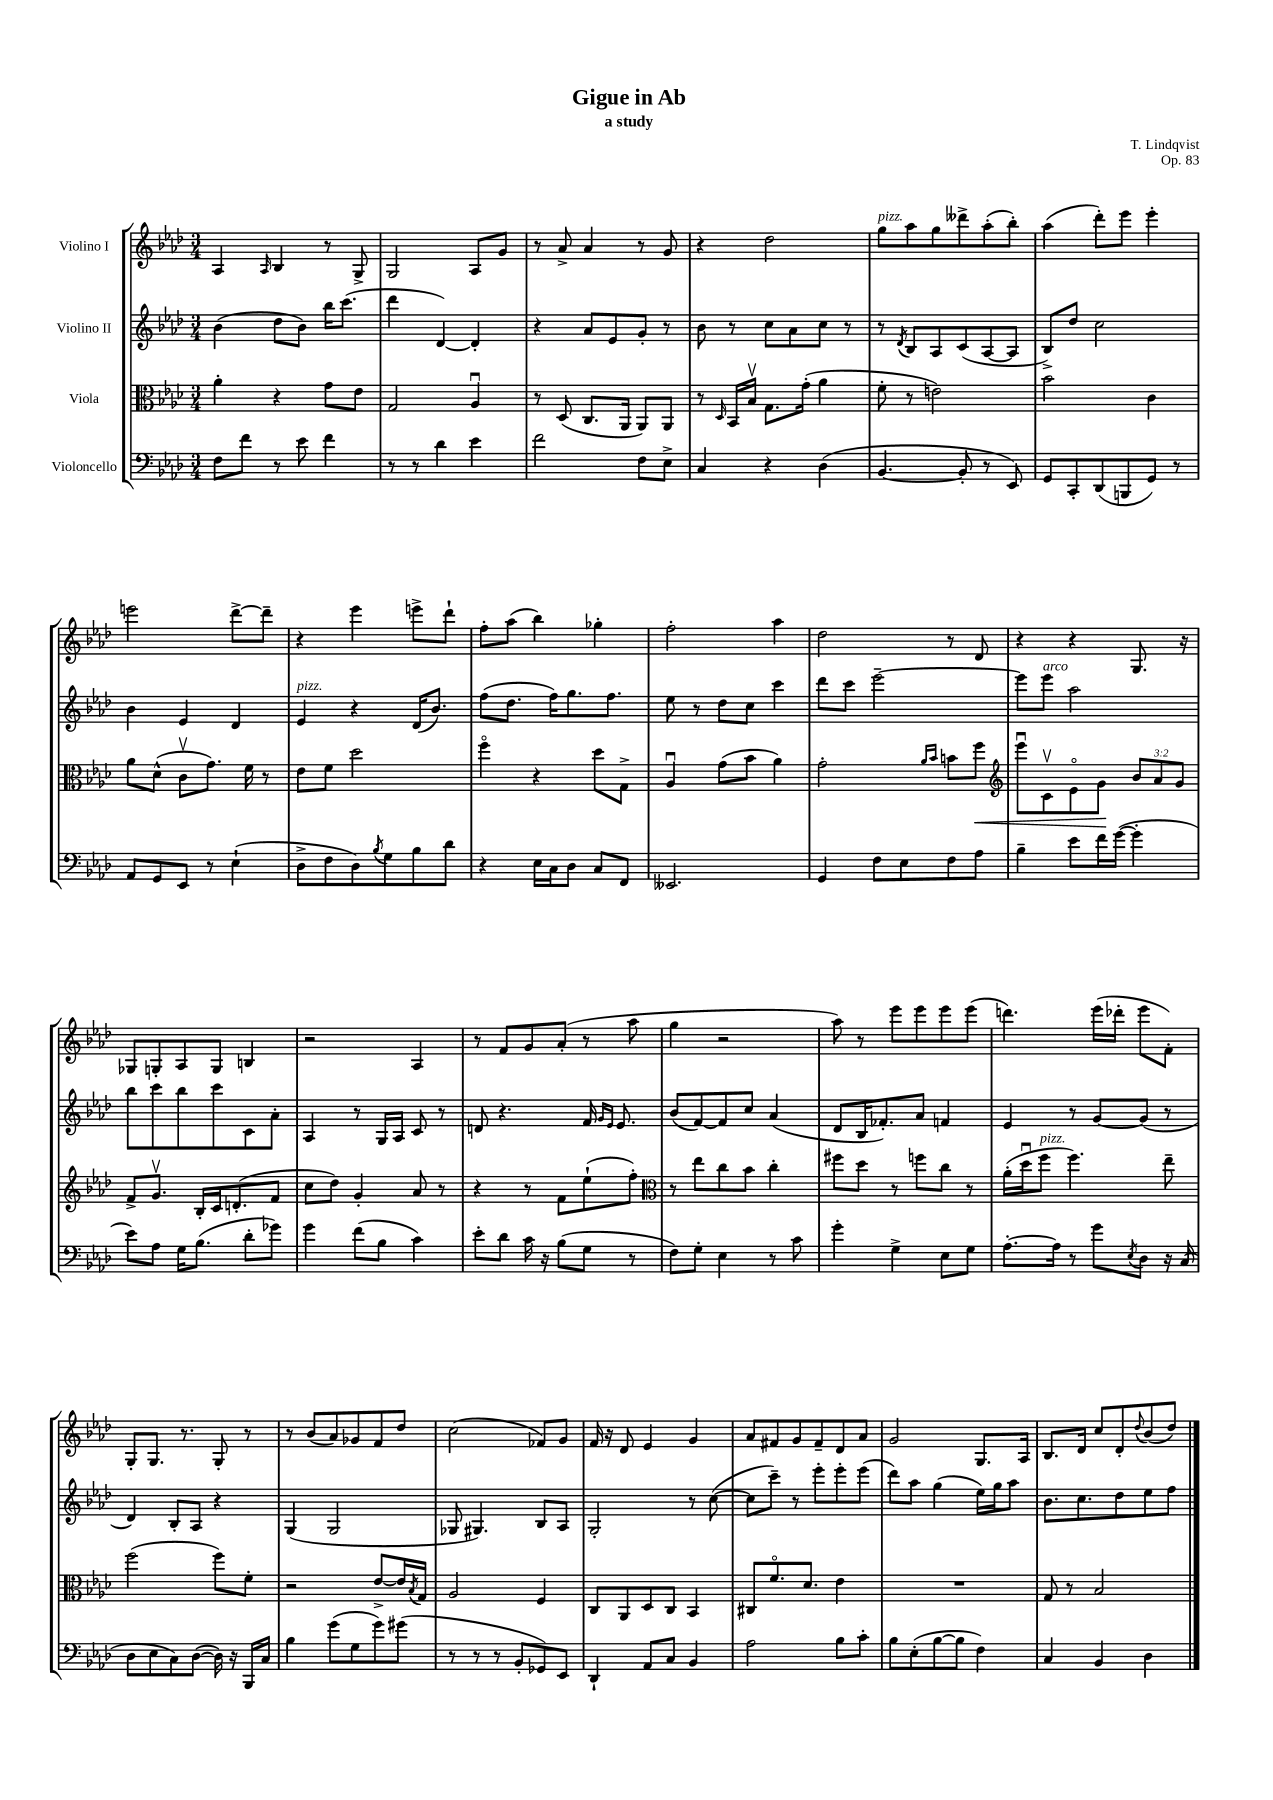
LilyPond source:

\header { title = "Gigue in Ab" composer = "T. Lindqvist" subtitle = "a study" opus = "Op. 83" }
<<
\new StaffGroup <<
\new Staff = "s0" \with { instrumentName = "Violino I" } {
    \clef treble \key aes \major \numericTimeSignature \time 3/4
    aes4 \grace { aes16 } bes4 r8 g8-> |
    g2 aes8 g'8 |
    r8 aes'8-> aes'4 r8 g'8 |
    r4 des''2 |
    g''8^\markup { \italic "pizz." } aes''8 g''8 deses'''8-> aes''8-.( bes''8-.) |
    aes''4( des'''8-.) ees'''8 ees'''4-. |
    e'''2 des'''8~-> des'''8-- |
    r4 ees'''4 e'''8-> des'''8-! |
    f''8-. aes''8( bes''4) ges''4-. |
    f''2-. aes''4 |
    des''2 r8 des'8 |
    r4 r4 g8. r16 |
    ges8 g8-. aes8 g8 b4 |
    r2 aes4 |
    r8 f'8 g'8 aes'8-.( r8 aes''8 |
    g''4 r2 |
    aes''8) r8 ees'''8 ees'''8 ees'''8 ees'''8( |
    d'''4.) ees'''16( des'''16-. ees'''8 f'8-.) |
    g8-. g8. r8. g8-. r8 |
    r8 bes'8( aes'8) ges'8 f'8 des''8 |
    c''2( fes'8) g'8 |
    f'16 r16 des'8 ees'4 g'4 |
    aes'8 fis'8 g'8 fis'8-- des'8 aes'8 |
    g'2 g8. aes16 |
    bes8. des'16 c''8 des'8-. \appoggiatura { des''8 } bes'8( des''8) \bar "|." |
}
\new Staff = "s1" \with { instrumentName = "Violino II" } {
    \clef treble \key aes \major \numericTimeSignature \time 3/4
    bes'4( des''8 bes'8) bes''16 c'''8.( |
    des'''4 des'4~) des'4-. |
    r4 aes'8 ees'8 g'8-. r8 |
    bes'8 r8 c''8 aes'8 c''8 r8 |
    r8 \acciaccatura { des'8 } bes8 aes8 c'8( aes8~ aes8 |
    bes8->) des''8 c''2 |
    bes'4 ees'4 des'4 |
    ees'4^\markup { \italic "pizz." } r4 des'16( bes'8.) |
    f''8( des''8. f''16) g''8. f''8. |
    ees''8 r8 des''8 c''8 c'''4 |
    des'''8 c'''8 ees'''2~-- |
    ees'''8 ees'''8^\markup { \italic "arco" } aes''2 |
    bes''8 c'''8 bes''8 c'''8 c'8 aes'8-. |
    aes4 r8 g16 aes16 c'8 r8 |
    d'8 r4. f'16 \grace { g'16 ees'16 } ees'8. |
    bes'8( f'8~) f'8 c''8 aes'4( |
    des'8 bes16 fes'8.-.) aes'8 f'4 |
    ees'4 r8 g'8~ g'8( r8 |
    des'4) bes8-. aes8 r4 |
    g4( g2 |
    ges8 gis4.) bes8 aes8 |
    g2-. r8 c''8~( |
    c''8 c'''8--) r8 ees'''8-. ees'''8-. ees'''8( |
    des'''8) aes''8 g''4( ees''16) g''16 aes''8 |
    bes'8. c''8. des''8 ees''8 f''8 \bar "|." |
}
\new Staff = "s2" \with { instrumentName = "Viola" } {
    \clef alto \key aes \major \numericTimeSignature \time 3/4 \override Staff.TupletNumber.text = #tuplet-number::calc-fraction-text
    aes'4-. r4 g'8 ees'8 |
    g2 aes4\downbow |
    r8 des8( c8. aes,16 aes,8) aes,8 |
    r8 \grace { des16 } bes,16 bes16\upbow g8. g'16-.( aes'4 |
    f'8-. r8 e'2) |
    bes'2 c'4 |
    aes'8 des'8-^( c'8\upbow g'8.) f'16 r8 |
    ees'8 f'8 des''2 |
    f''4\flageolet r4 des''8 g8-> |
    aes4\downbow g'8( bes'8 aes'4) |
    g'2-. \grace { aes'16 bes'16 } b'8 f''8\< |
    \clef treble ees'''8\downbow c'8\upbow ees'8\flageolet g'8\! \tuplet 3/2 { bes'8 aes'8 g'8 } |
    f'8-> g'8.\upbow bes16-. c'16 d'8.-.( f'8 |
    c''8 des''8) g'4-. aes'8 r8 |
    r4 r8 f'8 ees''8-!( f''8-.) |
    \clef alto r8 ees''8 c''8 bes'8 c''4-. |
    fis''8 des''8 r8 f''8 c''8 r8 |
    aes'16-.( des''16\downbow f''8^\markup { \italic "pizz." } f''4.) ees''8-- |
    f''2( f''8) f'8-. |
    r2 ees'8~-> ees'16 \acciaccatura { bes8 } g16 |
    aes2 f4 |
    c8 aes,8 des8 c8 bes,4 |
    cis8 f'8.\flageolet des'8. ees'4 |
    R2. |
    g8 r8 bes2 \bar "|." |
}
\new Staff = "s3" \with { instrumentName = "Violoncello" } {
    \clef bass \key aes \major \numericTimeSignature \time 3/4
    f8 f'8 r8 ees'8 f'4 |
    r8 r8 des'4 ees'4 |
    f'2 f8 ees8-> |
    c4 r4 des4( |
    bes,4.~ bes,8-. r8 ees,8) |
    g,8 c,8-. des,8( b,,8 g,8) r8 |
    aes,8 g,8 ees,8 r8 ees4-!( |
    des8-> f8 des8) \acciaccatura { bes8 } g8 bes8 des'8 |
    r4 ees16 c16 des8 c8 f,8 |
    eeses,2. |
    g,4 f8 ees8 f8 aes8 |
    bes4-- ees'8 f'16 g'16~( g'4-. |
    ees'8) aes8 g16 bes8.( des'8-. ges'8) |
    g'4 f'8( bes8 c'4) |
    ees'8-. des'8 c'16 r16 bes8( g8 r8 |
    f8) g8-. ees4 r8 c'8 |
    g'4-. g4-> ees8 g8 |
    aes8.~-. aes16 r8 g'8 \acciaccatura { ees8 } des8 r16 c16( |
    des8 ees8 c8) des8~( des16) r16 bes,,16 c16 |
    bes4 g'8( g8 g'8) gis'8( |
    r8 r8 r8 bes,8-. ges,8) ees,8 |
    des,4-! aes,8 c8 bes,4 |
    aes2 bes8 c'8-. |
    bes8 ees8-.( bes8~ bes8 f4) |
    c4 bes,4 des4 \bar "|." |
}
>>
>>
\layout { \context { \Score \remove "Bar_number_engraver" } }
